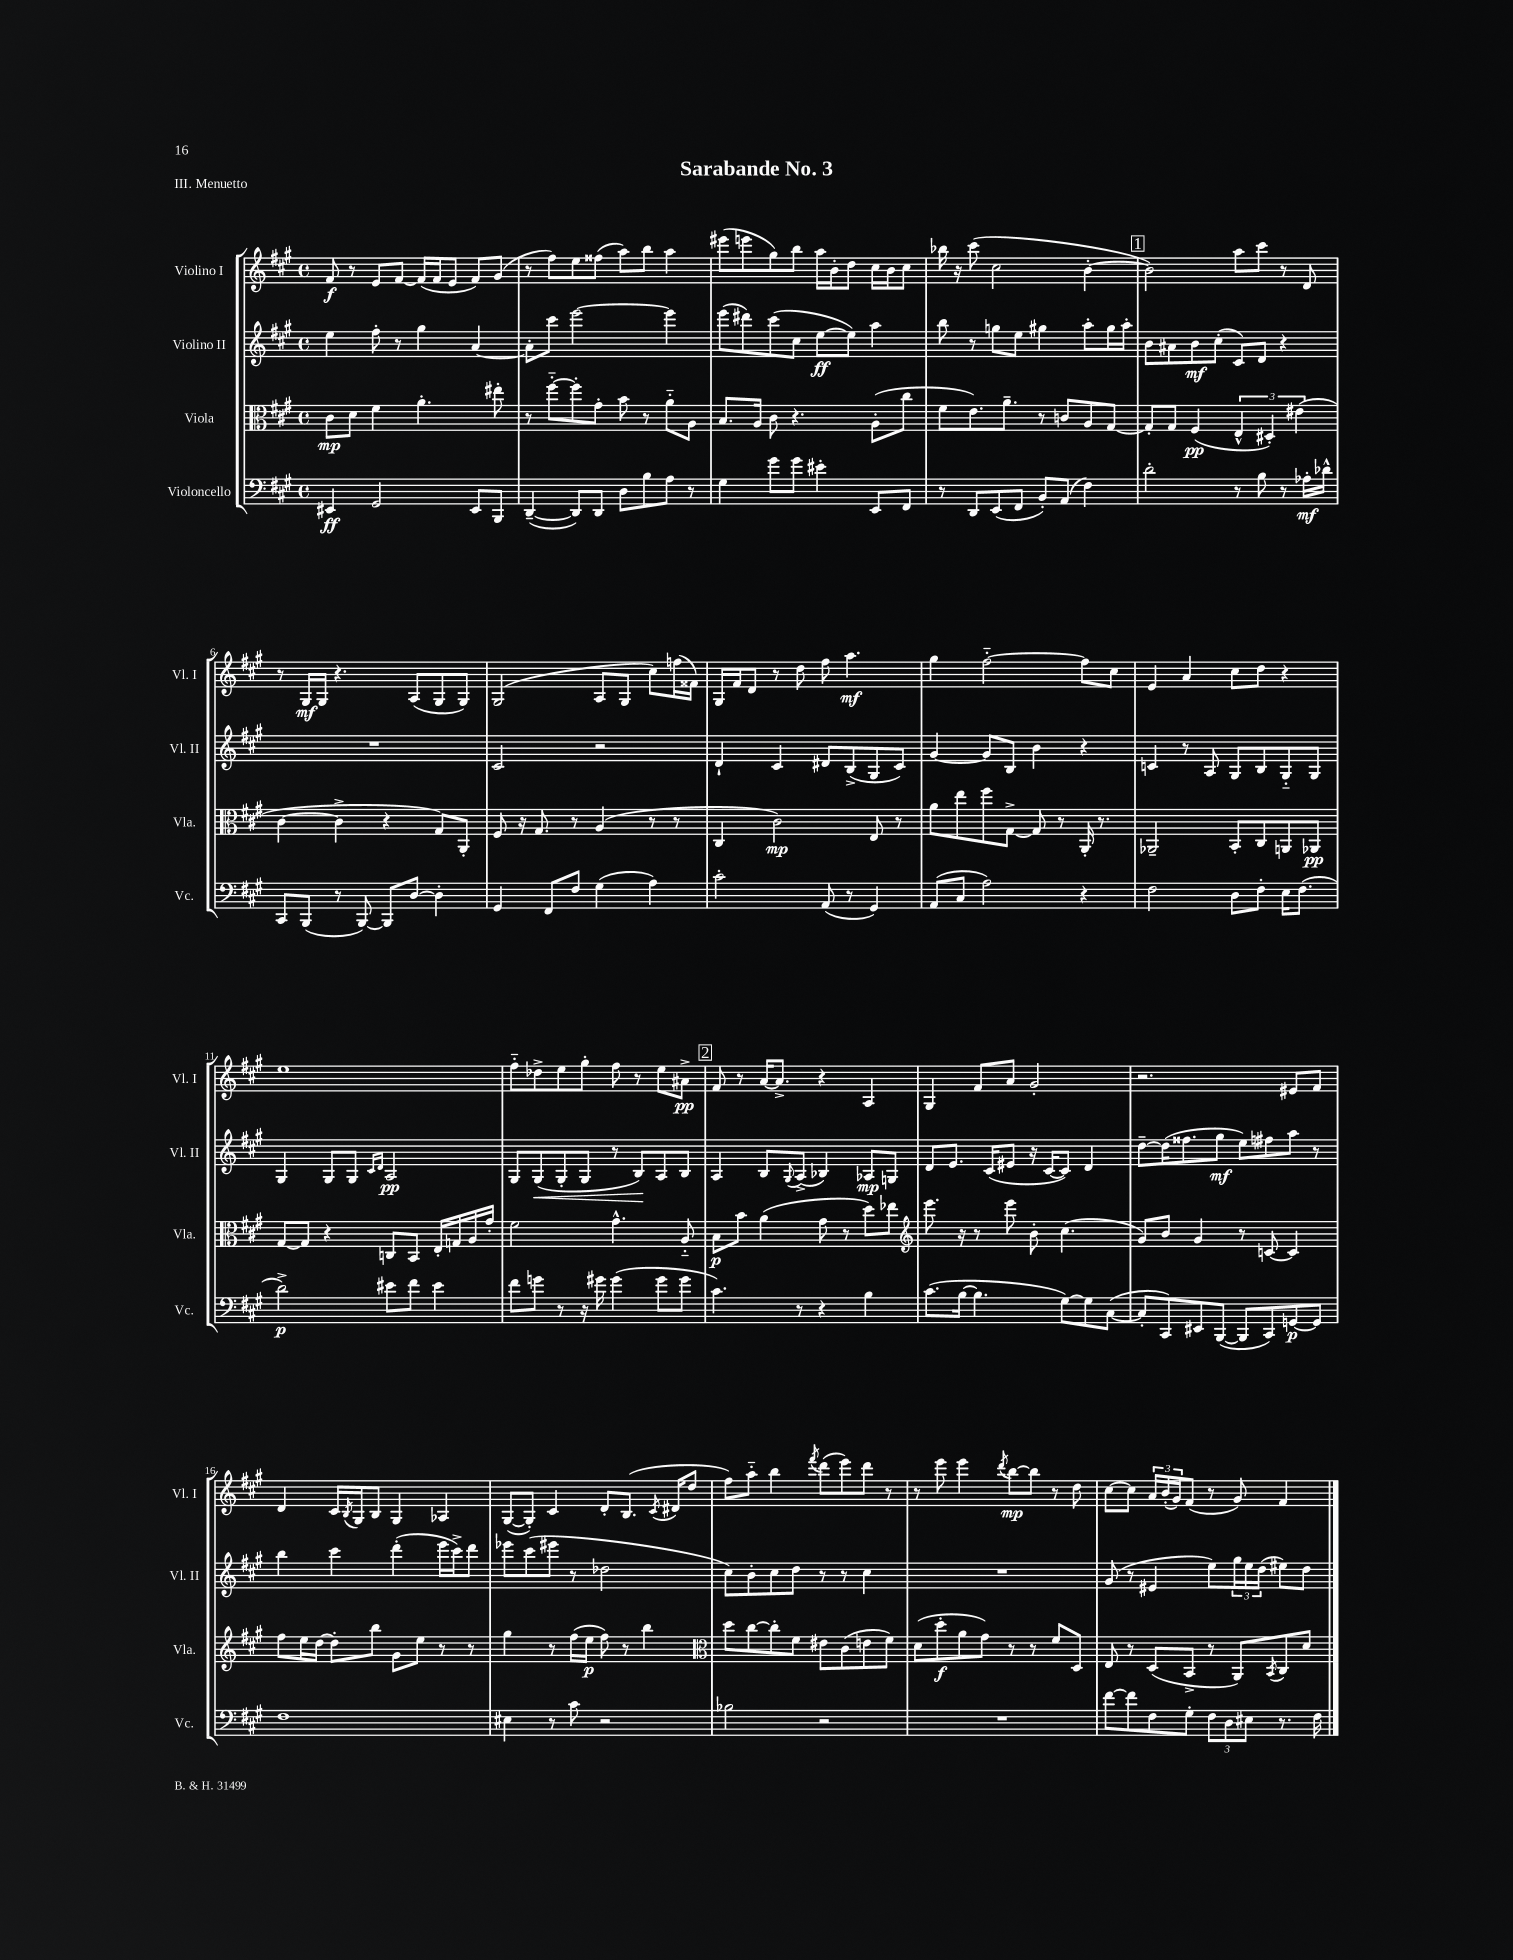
\header { title = "Sarabande No. 3" piece = "III. Menuetto" }
<<
\new StaffGroup <<
\new Staff = "s0" \with { instrumentName = "Violino I" shortInstrumentName = "Vl. I" } {
    \clef treble \key a \major \defaultTimeSignature \time 4/4
    fis'8\f r8 e'8 fis'8~ fis'16( fis'16 e'8 fis'8) gis'8( |
    r8 fis''8) e''8 fisis''8( a''8) b''8 a''4 |
    eis'''8( e'''8 gis''8) b''8 a''16 b'16-. d''8 cis''16 b'16 cis''8 |
    bes''16 r16 cis'''8( cis''2 b'4~-. |
    \mark \markup { \box "1" } b'2) a''8 cis'''8 r8 d'8 |
    r8 gis16\mf gis16 r4. a8( gis8 gis8) |
    gis2( a8 gis8 cis''8) f''16( fisis'16) |
    gis16 fis'16 d'8 r8 d''8 fis''8 a''4.\mf |
    gis''4 fis''2~-_ fis''8 cis''8 |
    e'4 a'4 cis''8 d''8 r4 |
    e''1 |
    fis''8-_ des''8-> e''8 gis''8-. fis''8 r8 e''8 ais'8->\pp |
    \mark \markup { \box "2" } fis'8 r8 a'16~ a'8.-> r4 a4 |
    gis4 fis'8 a'8 gis'2-. |
    r2. eis'8 fis'8 |
    d'4 cis'16 \acciaccatura { b8 } gis16 b8 gis4 aes4 |
    gis8~( gis8-.) cis'4 d'8-. b8.( \acciaccatura { cis'8 } dis'16 d''8 |
    fis''8) a''8-_ b''4 \acciaccatura { fis'''8 } d'''8( e'''8) d'''8 r8 |
    r8 e'''8 e'''4 \acciaccatura { d'''8 } b''8~\mp b''8 r8 d''8 |
    cis''8~ cis''8 \tuplet 3/2 { a'16 b'16-.( gis'16) } fis'8( r8 gis'8) fis'4 \bar "|." |
}
\new Staff = "s1" \with { instrumentName = "Violino II" shortInstrumentName = "Vl. II" } {
    \clef treble \key a \major \defaultTimeSignature \time 4/4
    e''4 fis''8-. r8 gis''4 a'4~ |
    a'8-. cis'''8 e'''2~ e'''4 |
    e'''8( dis'''8) cis'''8( cis''8 e''8~\ff e''8) a''4 |
    b''8 r8 g''8 e''8 gis''4 a''8-. gis''16 a''16-. |
    \mark \markup { \box "1" } b'8 ais'8 b'8\mf cis''8-.( cis'8) d'8 r4 |
    R1 |
    cis'2 r2 |
    d'4-! cis'4 dis'8 b8->( gis8 cis'8) |
    gis'4~ gis'8 b8 b'4 r4 |
    c'4 r8 a8 gis8 b8 gis8-_ gis8 |
    gis4 gis8 gis8 \grace { cis'16 d'16 } a2\pp |
    gis8 gis8\<( gis8-. gis8 r8 b8\!) a8 b8 |
    \mark \markup { \box "2" } a4 b8 \appoggiatura { gis8 } a8->( bes4) aes8\mp g8 |
    d'8 e'8. cis'16( eis'8 r16 cis'16~ cis'8) d'4 |
    d''8~-- d''16( fisis''8. gis''8\mf e''8) fis''8 a''8 r8 |
    b''4 cis'''4 d'''4-.( e'''16 cis'''16->) d'''8 |
    ees'''8 cis'''8( eis'''8 r8 des''2 |
    cis''8) b'8-. cis''8 d''8 r8 r8 cis''4 |
    R1 |
    gis'8( r8 eis'4 e''8) \tuplet 3/2 { gis''16 e''16 d''16( } eis''8) d''8 \bar "|." |
}
\new Staff = "s2" \with { instrumentName = "Viola" shortInstrumentName = "Vla." } {
    \clef alto \key a \major \defaultTimeSignature \time 4/4
    cis'8\mp d'8 fis'4 a'4.-. eis''8-. |
    r8 fis''8~-_ fis''8-. gis'8-. b'8 r8 a'8-_ a8 |
    b8. a16 cis'8 r4. a8-.( cis''8 |
    fis'8 e'8.) a'8.-- r8 c'8 a8 gis8~ |
    \mark \markup { \box "1" } gis8-. gis8 fis4\pp( \tuplet 3/2 { e4-^ dis4-.) eis'4( } |
    cis'4~ cis'4-> r4 gis8) a,8-. |
    fis8 r16 gis8. r8 a4( r8 r8 |
    cis4 cis'2\mp) e8 r8 |
    a'8 e''8 fis''8 gis8~-> gis8 r8 a,16-. r8. |
    aes,2-- b,8-. cis8 a,8 aes,8\pp |
    gis8~ gis8 r4 c8 b,8 e16-. g16 a16 gis'16-. |
    fis'2 gis'4.-^ a8-_ |
    \mark \markup { \box "2" } b8\p b'8 a'4( gis'8 r8 d''8) ees''8 |
    \clef treble e'''8. r16 r8 e'''8 b'8-. cis''4.( |
    gis'8) b'8 gis'4 r8 c'8~ c'4 |
    fis''8 e''16 d''16~ d''8-. b''8 gis'8 e''8 r8 r8 |
    gis''4 r8 fis''16( e''16\p fis''8) r8 b''4 |
    \clef alto d''8 cis''8~ cis''8-. fis'8 eis'8 cis'8( e'8 fis'8) |
    d'8( d''8-.\f a'8 gis'8) r8 r8 fis'8 d8 |
    e8 r8 d8( b,8-> r8 a,8) \acciaccatura { b,8 } cis8 d'8 \bar "|." |
}
\new Staff = "s3" \with { instrumentName = "Violoncello" shortInstrumentName = "Vc." } {
    \clef bass \key a \major \defaultTimeSignature \time 4/4
    eis,4\ff gis,2 eis,8 b,,8 |
    d,4~--( d,8) d,8 d8 b8 a8 r8 |
    gis4 gis'8 gis'8 eis'4-. e,8 fis,8 |
    r8 d,8 e,8( fis,8 b,8-.) a,8( fis4) |
    \mark \markup { \box "1" } d'2-. r8 b8 r8 aes16-.\mf des'16-^ |
    cis,8 b,,8( r8 b,,8~) b,,8 d8~ d4-. |
    gis,4 fis,8 fis8 gis4( a4) |
    cis'2-. a,8( r8 gis,4) |
    a,8( cis8 a2) r4 |
    fis2 d8 fis8-. e16 fis8.( |
    d'2->\p) eis'8 fis'8 eis'4 |
    fis'8 g'8 r8 r16 gis'16 gis'4( gis'8 gis'8 |
    \mark \markup { \box "2" } cis'4.) r8 r4 b4 |
    cis'8.( b16~ b4. gis8~) gis8 cis8~( |
    cis8-. cis,8) eis,8 b,,8~( b,,8 cis,8) g,8~\p g,8 |
    fis1 |
    eis4 r8 cis'8 r2 |
    bes2 r2 |
    R1 |
    fis'8~ fis'8 fis8 gis8-. \tuplet 3/2 { fis8 d8 eis8 } r8. fis16 \bar "|." |
}
>>
>>
